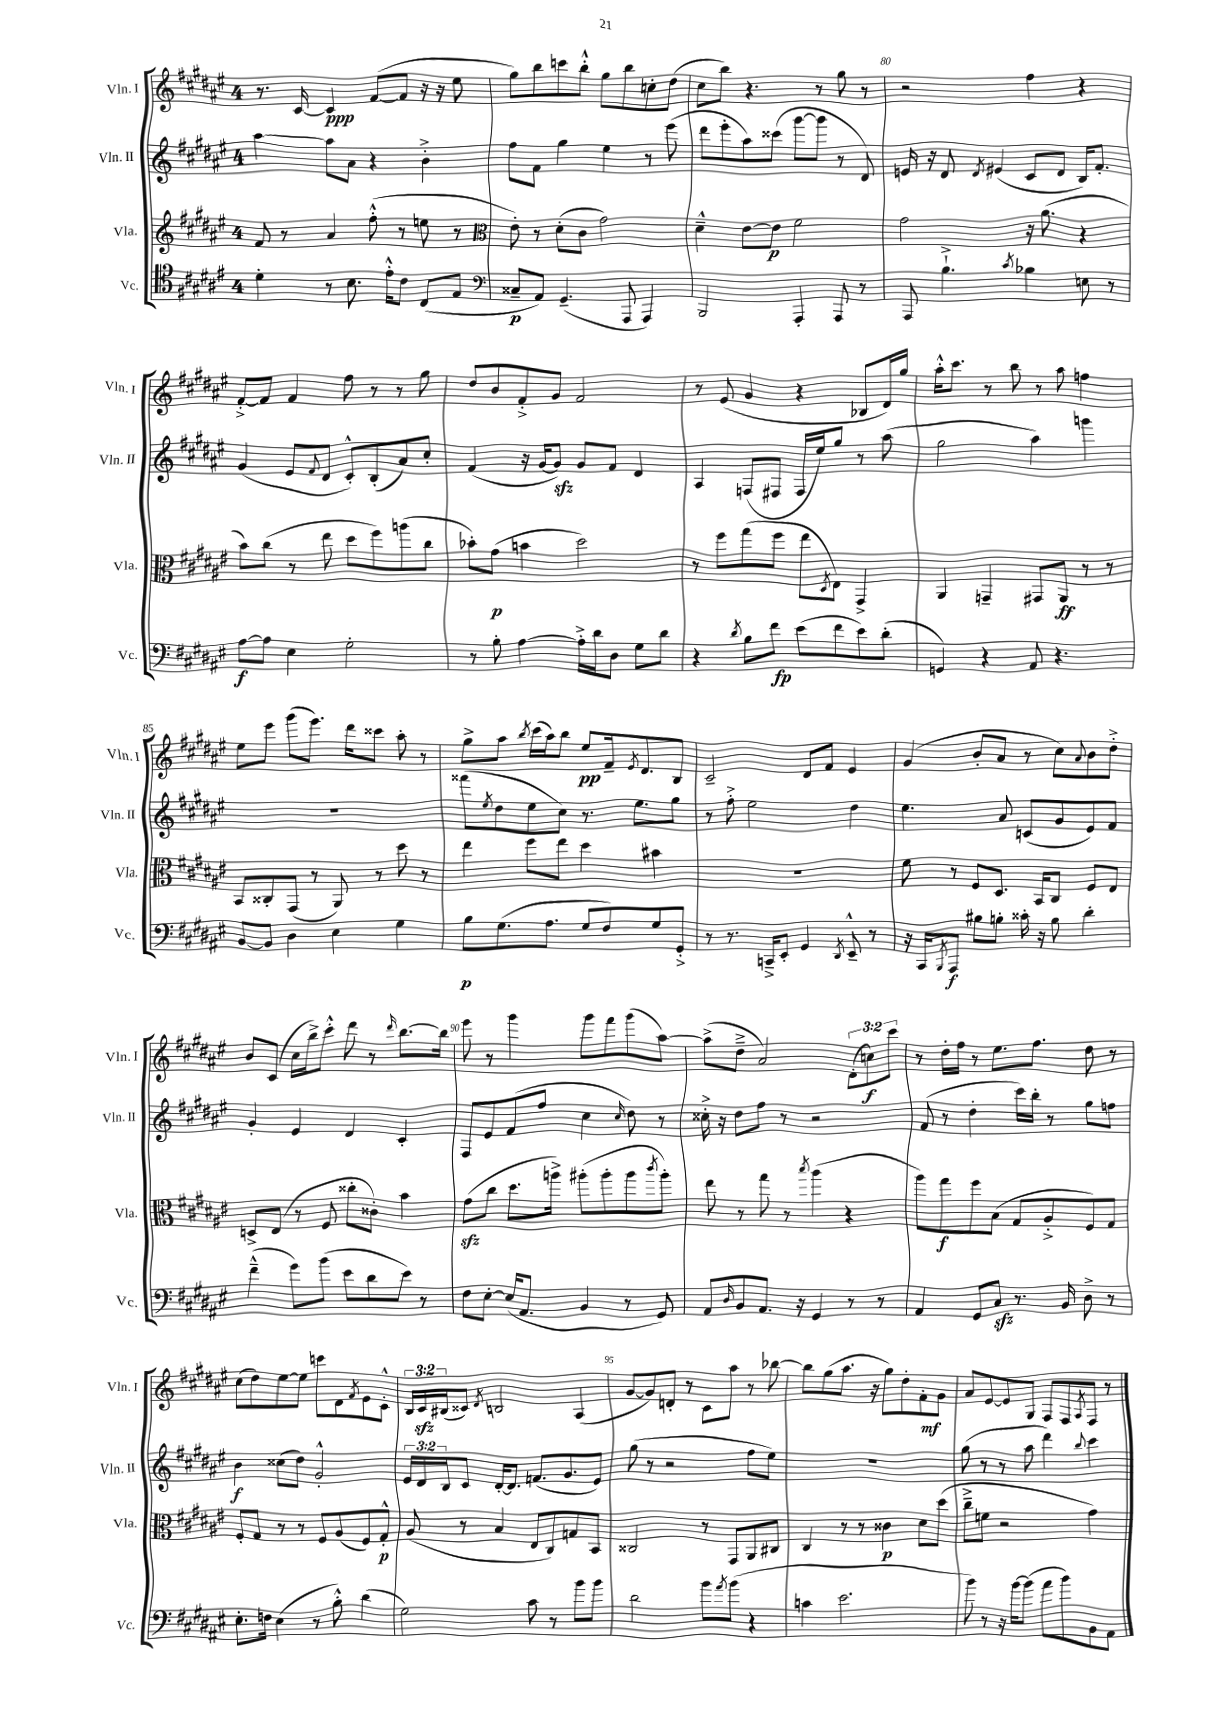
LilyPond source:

<<
\new StaffGroup <<
\new Staff = "s0" \with { instrumentName = "Vln. I" shortInstrumentName = "Vln. I" } {
    \clef treble \key fis \major \once \override Staff.TimeSignature.style = #'single-digit \time 4/4 \override Staff.TupletNumber.text = #tuplet-number::calc-fraction-text
    r8. cis'16~ cis'4\ppp fis'8~( fis'8 r16 r16 eis''8 |
    gis''8) b''8 c'''8 b''8-.-^ gis''8 b''8 c''8-. dis''8( |
    cis''8 b''8) r4. r8 gis''8 r8 |
    r2 fis''4 r4 |
    fis'8~-.-> fis'8 fis'4 fis''8 r8 r8 gis''8 |
    dis''8 b'8 fis'8-.-> gis'8 fis'2 |
    r8 eis'8( gis'4 r4 bes8 dis'16) gis''16 |
    ais''16-.-^ cis'''8. r8 b''8 r8 ais''8 f''4 |
    eis''8 eis'''8 gis'''8( eis'''8.) dis'''16 cisis'''8 ais''8-. r8 |
    gis''8-> ais''8 \acciaccatura { b''8 } cis'''16( ais''16) b''8 eis''8\pp fis'16-- \acciaccatura { eis'8 } dis'8. b8 |
    cis'2-- dis'8 fis'8 eis'4 |
    gis'4( b'8-. ais'8 r8 cis''8) \appoggiatura { ais'8 } b'8 dis''8-.-> |
    b'8 cis'8( cis''16 b''16->) cis'''8-.-^ dis'''8 r8 \grace { dis'''16 } b''8.~ b''16 |
    eis'''8 r8 gis'''4 gis'''8 fis'''8 gis'''8( ais''8~) |
    ais''8->( dis''8---> ais'2) \tuplet 3/2 { dis'8-.( c''8\f) cis'''8 } |
    r8 dis''16-. fis''16 r8 eis''8. fis''8. dis''8 r8 |
    cis''8( dis''8) eis''8~ eis''8 c'''8 dis'8 \acciaccatura { fis'8 } eis'8 cis'8-.-^ |
    \tuplet 3/2 { b16 cis'16\sfz bis16( } cisis'8) \acciaccatura { dis'8 } b2 ais4( |
    gis'8~ gis'8) d'8-. r8 cis'8 ais''8 r8 bes''8~ |
    bes''8 gis''8( ais''8. r16 gis''8) dis''8-. fis'8-.\mf gis'8 |
    ais'8 eis'8~ eis'8 gis8 fis8 fis8 \acciaccatura { ais8 } fis8 r8 \bar "|." |
}
\new Staff = "s1" \with { instrumentName = "Vln. II" shortInstrumentName = "Vln. II" } {
    \clef treble \key fis \major \once \override Staff.TimeSignature.style = #'single-digit \time 4/4 \override Staff.TupletNumber.text = #tuplet-number::calc-fraction-text
    ais''4~ ais''8 ais'8 r4 b'4-.-> |
    fis''8 fis'8 gis''4 eis''4 r8 eis'''8( |
    dis'''8 eis'''8-. ais''8) cisis'''8( gis'''8~ gis'''8 r8 dis'8) |
    e'16 r16 dis'8 \acciaccatura { dis'8 } eis'4( cis'8 dis'8 b16) fis'8.-. |
    gis'4( eis'8 \appoggiatura { fis'8 } dis'8 cis'8-.-^) b8-.( ais'8) cis''8-. |
    fis'4( r16 gis'16~ gis'8\sfz) gis'8 fis'8 dis'4 |
    ais4 f8( fis8 fis16 eis''16) gis''8 r8 ais''8( |
    gis''2 ais''4) g'''4 |
    R1 |
    fisis'''8( \acciaccatura { eis''8 } dis''8 eis''8 cis''8) r8. eis''8. gis''8 |
    r8 fis''8-.-> eis''2 dis''4 |
    eis''4. ais'8 c'8( gis'8 eis'8) fis'8 |
    gis'4-. eis'4 dis'4 cis'4-. |
    fis8 eis'8 fis'8( fis''8 cis''4 \grace { cis''16 } dis''8) r8 |
    cisis''16-.-> r16 dis''8 fis''8 r8 r2 |
    fis'8( r8 dis''4-. cis'''16) b''16-. r8 gis''8 f''8 |
    b'4\f cisis''8( dis''8) gis'2-.-^ |
    \tuplet 3/2 { eis'16 dis'16 b16 } cis'8 dis'16~-. dis'8. f'8.( gis'8. eis'8) |
    gis''8( r8 r2 fis''8 eis''8) |
    R1 |
    gis''8( r8 r8 ais''8 dis'''4) \appoggiatura { b''8 } cis'''4 \bar "|." |
}
\new Staff = "s2" \with { instrumentName = "Vla." shortInstrumentName = "Vla." } {
    \clef treble \key fis \major \once \override Staff.TimeSignature.style = #'single-digit \time 4/4
    fis'8 r8 ais'4 fis''8-.-^( r8 e''8 r8 |
    \clef alto eis'8-.) r8 dis'8-.( cis'8 gis'2) |
    dis'4---^ eis'8~ eis'8\p fis'2 |
    gis'2 r16 ais'8.( r4 |
    b'8) cis''8( r8 eis''8 dis''8 fis''8) a''8( cis''8 |
    bes'8-.) gis'8\p( b'4 dis''2) |
    r8 fis''8 gis''8( fis''8 eis''8 \acciaccatura { dis8 } eis8) gis,4-> |
    ais,4 g,4-- gis,8 ais,8\ff r8 r8 |
    b,8 cisis8-. gis,8( r8 ais,8) r8 dis''8 r8 |
    eis''4 fis''8 eis''8 dis''4 bis'4 |
    R1 |
    fis'8 r8 fis8 dis8. b,16 cis8 fis8 eis8 |
    d8-> eis8( r8 fis8 cisis''8-. cisis'8-.) b'4 |
    gis'8\sfz( cis''8 dis''8. a''16->) ais''8-.( ais''8-. ais''8 \acciaccatura { cis'''8 } ais''8-.) |
    eis''8 r8 gis''8 r8 \acciaccatura { b''8 } ais''4( r4 |
    ais''8) gis''8\f fis''8 b8( gis8 ais8-.-> fis8) gis8 |
    fis8-. gis8 r8 r8 fis8 ais8( fis8) gis8-.-^\p |
    ais8( r8 b4 eis8 cis8) g8 b,8 |
    cisis2 r8 gis,8 ais,8 cis8 |
    cis4 r8 r8 cisis'4\p dis'8 dis''8( |
    cis''8---> f'8 r2 gis'4) \bar "|." |
}
\new Staff = "s3" \with { instrumentName = "Vc." shortInstrumentName = "Vc." } {
    \clef tenor \key fis \major \once \override Staff.TimeSignature.style = #'single-digit \time 4/4
    dis'4-. r8 b8. eis'16-.-^ cis'8 cis8( eis8 |
    \clef bass cisis8--\p ais,8) gis,4.--( ais,,8 ais,,4) |
    b,,2 ais,,4-. ais,,8 r8 |
    ais,,8 b4.-!-> \acciaccatura { cis'8 } bes4 e8 r8 |
    ais8~\f ais8 eis4 gis2-. |
    r8 b8-. ais4~ ais16-.-> dis'16 dis8 gis8 dis'8 |
    r4 \acciaccatura { dis'8 } b8 fis'8\fp eis'8( fis'8 eis'8) dis'8-.( |
    g,4) r4 ais,8 r4. |
    b,8~ b,8 dis4 eis4 gis4 |
    b8\p gis8.( ais8. gis8 fis8) gis8 gis,8-.-> |
    r8 r8. c,16---> eis,8-. gis,4 \acciaccatura { dis,8 } eis,8---^ r8 |
    r16 cis,16 \acciaccatura { b,,8 } ais,,8\f bis8 b8-. cisis'16-. r16 b8 dis'4-. |
    fis'4---^( gis'8) b'8( eis'8 dis'8 eis'8) r8 |
    fis8 eis8~-. eis16( ais,8. b,4 r8 gis,8) |
    ais,8 \grace { dis16 } b,8 ais,8. r16 gis,4 r8 r8 |
    ais,4 gis,8 cis8\sfz r8. b,16 dis8-> r8 |
    eis8.-. f16 eis4( r8 b8-.-^) dis'4( |
    gis2) cis'8 r8 b'8 b'8 |
    dis'2 b'8 \acciaccatura { ais'8 } b'8( r4 |
    c'4 eis'2. |
    b'8) r8 r16 b'16~ b'8( ais'8 b'8) b,8 ais,8 \bar "|." |
}
>>
>>
\layout { \context { \Score currentBarNumber = #77 \override BarNumber.break-visibility = ##(#f #t #t) barNumberVisibility = #(every-nth-bar-number-visible 5) } }
